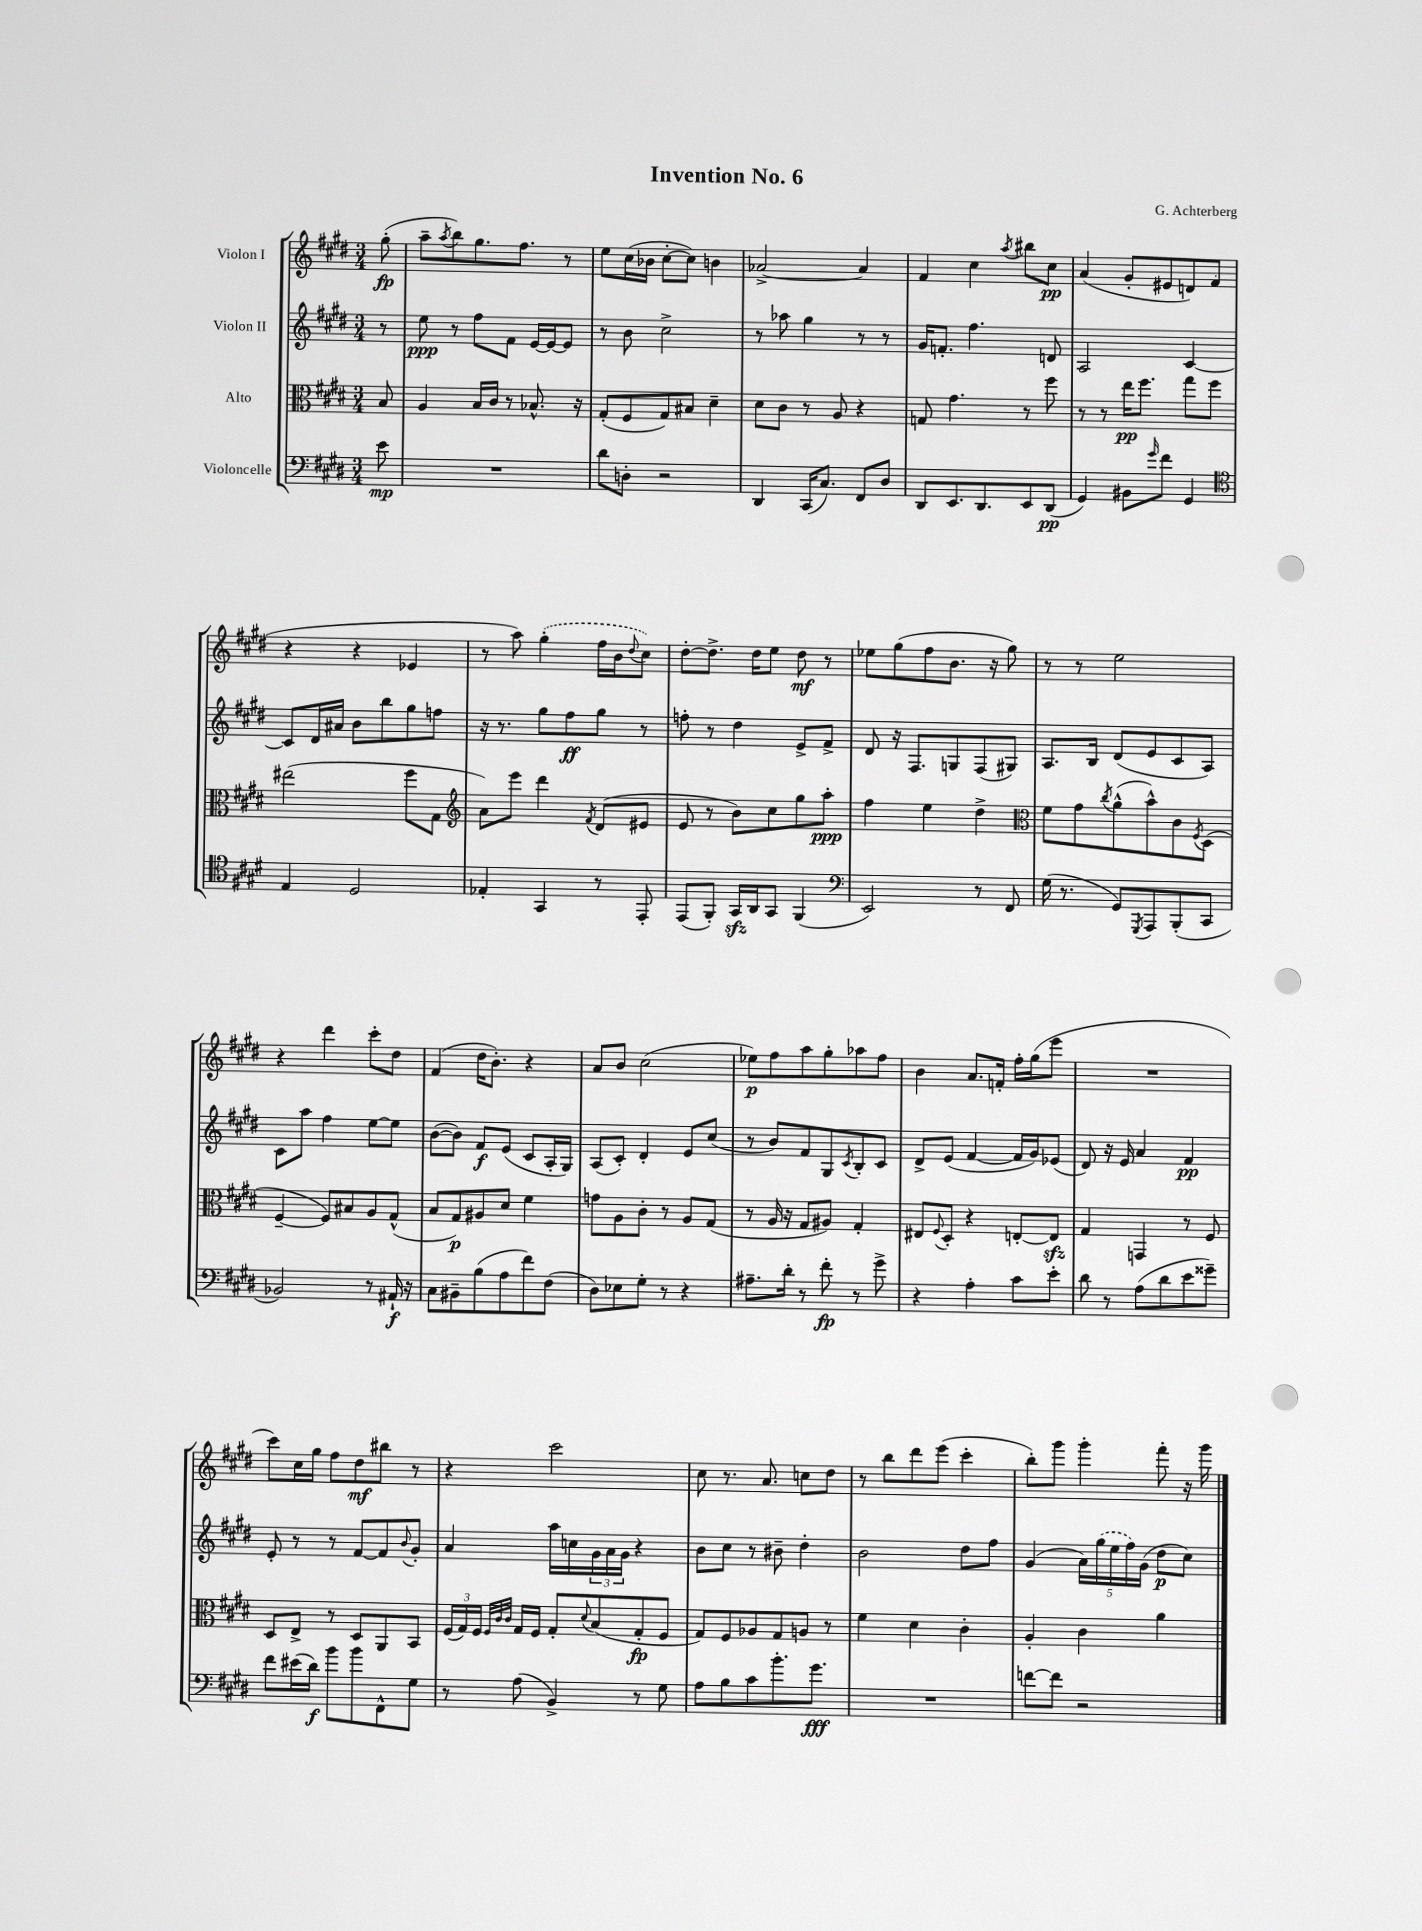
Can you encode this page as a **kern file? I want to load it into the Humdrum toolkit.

**kern	**kern	**kern	**kern
*staff4	*staff3	*staff2	*staff1
*clefF4	*clefC3	*clefG2	*clefG2
*k[f#c#g#d#]	*k[f#c#g#d#]	*k[f#c#g#d#]	*k[f#c#g#d#]
*M3/4	*M3/4	*M3/4	*M3/4
8e	8B	8r	(8gg#'
=	=	=	=
2.r	4A	8ee	8aa~
.	.	.	8qaa
.	.	8r	8bb)
.	16B	8ff#	8.gg#
.	16c#	.	.
.	8r	8f#	.
.	.	.	8.ff#
.	8.B-^^	[16e	.
.	.	16e_	.
.	.	8e]	8r
.	16r	.	.
=	=	=	=
8d#	(8G#'	8r	8ee
8D'	8F#	8b	(16cc#
.	.	.	16b-
2r	8G#)	2cc#^	[8cc#'
.	8B#	.	8cc#])
.	4d#~	.	4b
=	=	=	=
4DD#	8d#	8r	[2a-^
.	8c#	8aa-	.
(16CC#	8r	4gg#	.
8.C#)	.	.	.
.	8A	.	.
8FF#	4r	8r	4a-]
8D#	.	8r	.
=	=	=	=
8DD#	8G	16g#	4f#
.	.	8.f'	.
8.EE	4.g#	.	.
.	.	4.ff#	4cc#
8.DD#	.	.	.
.	.	.	8qaa
8EE	8r	.	8bb#
(8DD#	8ff#	8d	8cc#
=	=	=	=
4GG#)	8r	2A	(4a
.	8r	.	.
8BB#	16ee	.	8g#'
.	8.ff#	.	.
16qqg#	.	.	.
8f#	.	.	8e#
4GG#	8gg#	[4c#	8d)
.	8ff#	.	(8f#
=	=	=	=
*clefC4	*	*	*
4E	(2ee#	8c#]	4r
.	.	16d#	.
.	.	16a#	.
2D#	.	8b	4r
.	.	8bb	.
.	8ff#	8gg#	4e-
.	8G#	8ff	.
=	=	=	=
*	*clefG2	*	*
4E-'	8a)	16r	8r
.	.	8.r	.
.	8eee	.	8aa)
4GG#	4ddd#	8gg#	(4gg#'
.	.	8ff#	.
.	8qf#	.	.
8r	(8d#	8gg#	16ff#
.	.	.	16b
.	.	.	8qqdd#
8EE'	8e#	8r	8cc#)
=	=	=	=
(8EE	8e	8ff'	[8dd#'
8FF#')	8r	8r	8.dd#^]
16GG#	8b)	4dd#	.
16AA	.	.	16dd#
8GG#	8cc#	.	8ee
(4FF#	8gg#	8e^	8dd#
.	8aa'	8f#^	8r
=	=	=	=
*clefF4	*	*	*
2EE)	4ff#	8d#	8ee-
.	.	16r	(8gg#
.	.	8.F#	.
.	4ee	.	8ff#
.	.	8G	8.b
8r	4dd#^	(8F#	.
.	.	.	16r
8FF#	.	8G#)	8gg#)
=	=	=	=
*	*clefC3	*	*
(16G#	8f#	8.A	8r
8.r	.	.	.
.	8g#	.	8r
.	.	16B	.
.	8qcc#	.	.
8GG#)	(8a^^	(8d#	2ee
8qGGG#	.	.	.
8AAA	8b^^)	8e	.
(8BBB'	8c#	8c#	.
.	8qF#	.	.
8CC#	(8D#	8A)	.
=	=	=	=
2BB-)	[4F#~	8c#	4r
.	.	8aa	.
.	8F#])	4ff#	4ddd#
.	8B#	.	.
8r	8A	[8ee	8ccc#'
16AA#`	(8G#^^	8ee]	8dd#
16r	.	.	.
=	=	=	=
8C#	8B	([8b	(4f#
8BB#~	8G#)	8b])	.
(8B	8A#	8f#	16dd#
.	.	.	8.b')
8A	8d#	(8e	.
8f#)	4f#	8c#	4r
(8F#	.	16A'	.
.	.	16G#)	.
=	=	=	=
8D#)	8g	(8A	8a
8E-	8A	8c#')	8b
8G#'	8c#'	4d#'	(2cc#
8r	8r	.	.
4r	8A	8e	.
.	(8G#	(8cc#	.
=	=	=	=
8.A#~	8r	8r	8ee-)
.	16A	8b)	8ff#
16d#'	16r	.	.
8r	8G#	8f#	8aa
8f#'	8A#)	8G#	8gg#'
.	.	8qc#	.
8r	4G#'	8B'	8aa-
8g#^	.	8c#	8ff#
=	=	=	=
4r	8E#	8d#^	4b
.	8qqF#	.	.
.	8D#'	(8e	.
4A'	4r	[4f#	8.a
.	.	.	16f'
8c#	[8E'	16f#]	16ff#'
.	.	16g#)	(16gg#
8e'	8E]	(8e-	8eee
=	=	=	=
8d#	4G#	8d#)	2.r
8r	.	16r	.
.	.	16e	.
(8A	4GG	4a	.
8d#	.	.	.
8e	8r	4f#	.
8g##~)	8F#	.	.
=	=	=	=
8f#	8D#	8e'	8ccc#)
(16e#	8E^	8r	16cc#
16d#)	.	.	16gg#
8b	8r	8r	8ff#
8b	8D#	[8f#	8dd#
8FF#^^	8AA	8f#]	8bb#
.	.	8qqb	.
8G#	8BB	8g#'	8r
=	=	=	=
8r	(24F#	4a	4r
.	24G#)	.	.
.	24F#	.	.
.	32qqF#	.	.
.	32qqc#	.	.
.	32qqc#	.	.
(8A	16G#	.	.
.	16F#	.	.
4BB^)	8G#'	16aa	2ccc#
.	.	16cc	.
.	8qqd#	.	.
.	(8B	24g#	.
.	.	24a	.
.	.	24g#	.
8r	8G#'	4r	.
8G#	8F#	.	.
=	=	=	=
8A	8G#)	8b	8cc#
8B	8F#	8cc#	8.r
8c#	8A-	8r	.
.	.	.	8.a
8.b'	8G#	8b#~	.
.	8A	4dd#'	8cc
8.g#	.	.	.
.	8r	.	8dd#
=	=	=	=
2.r	4f#	2b	8r
.	.	.	8bb
.	4d#	.	8ddd#
.	.	.	(8eee
.	4c#'	8dd#	4ccc#'
.	.	8ff#	.
=	=	=	=
[8f	4A'	(4g#	8bb')
8f]	.	.	8ggg#
2r	4c#	20a)	4ggg#'
.	.	(20gg#	.
.	.	20ee	.
.	.	20ff#)	.
.	.	(20g#	.
.	4a	8dd#	8fff#'
.	.	8cc#)	16r
.	.	.	16ggg#
==	==	==	==
*-	*-	*-	*-
